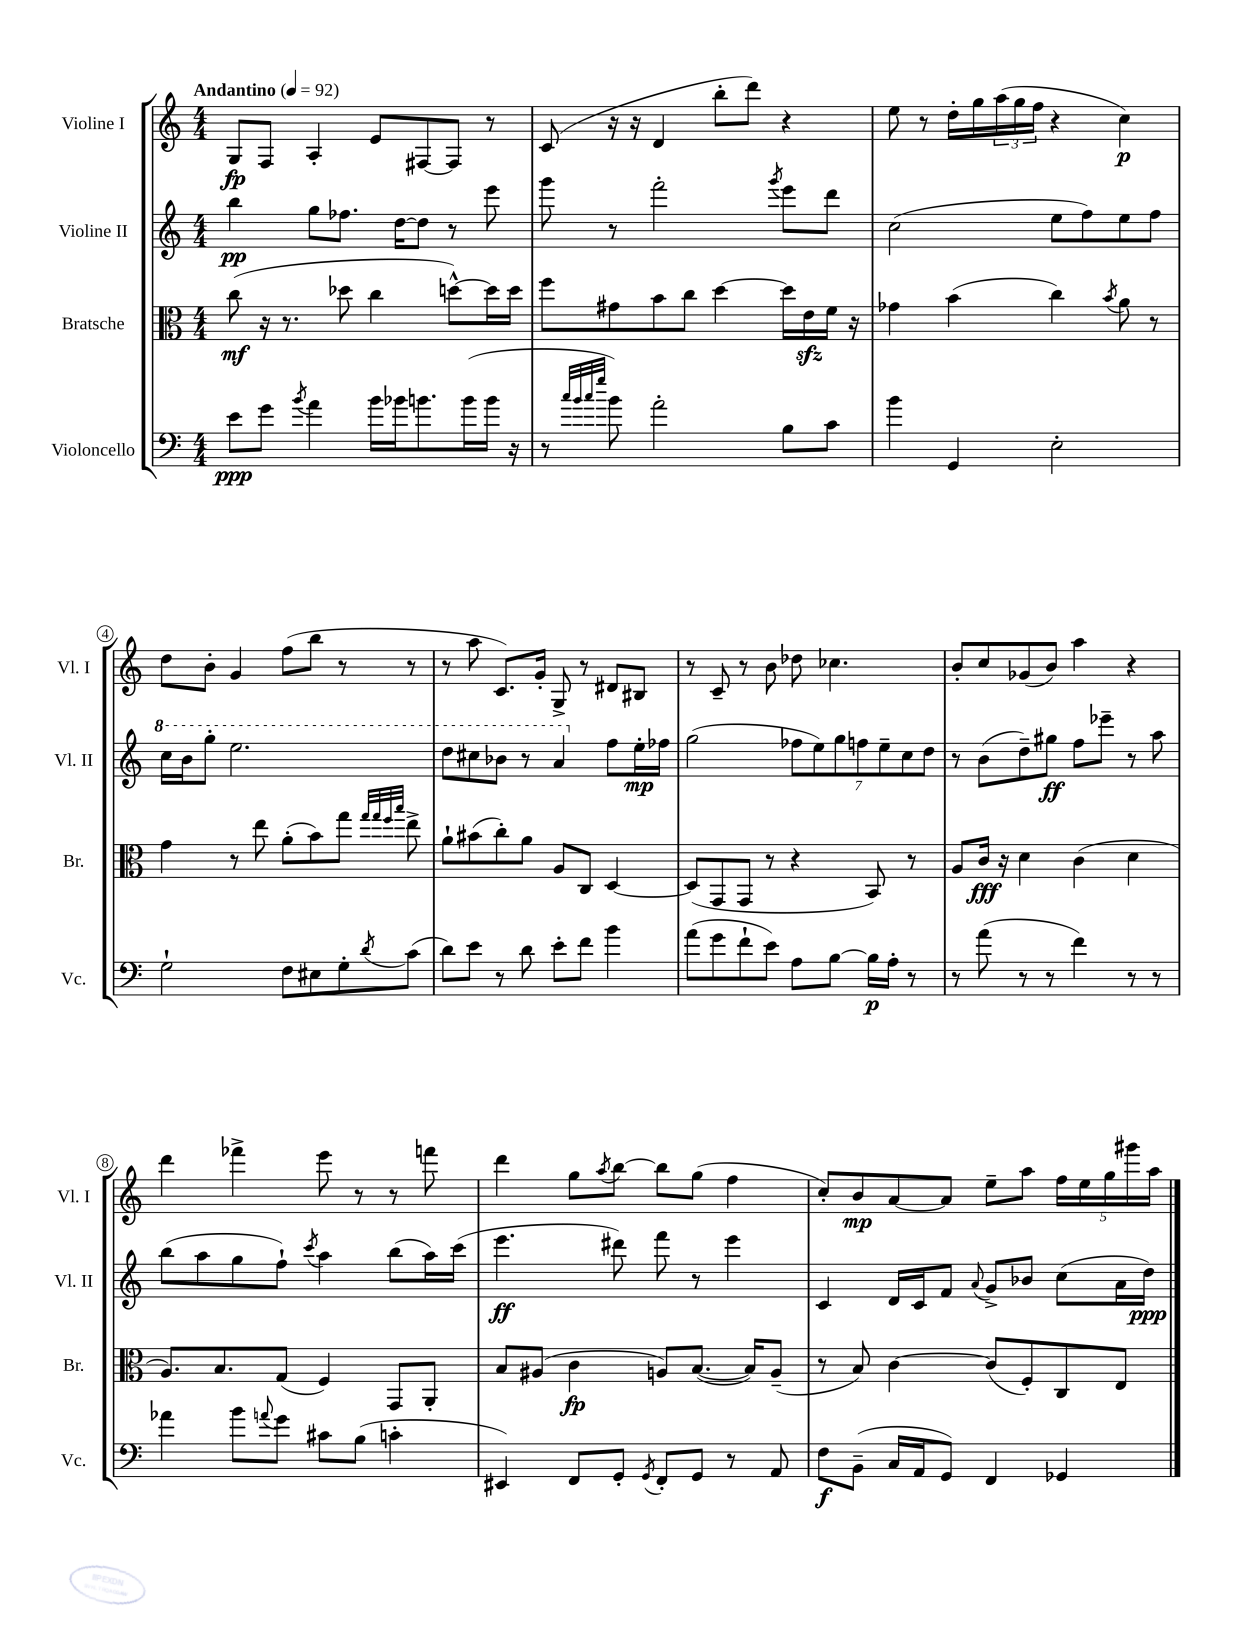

**kern	**dynam	**kern	**dynam	**kern	**dynam	**kern	**dynam
*part4	*part4	*part3	*part3	*part2	*part2	*part1	*part1
*staff4	*staff4	*staff3	*staff3	*staff2	*staff2	*staff1	*staff1
*I"Violoncello	*	*I"Bratsche	*	*I"Violine II	*	*I"Violine I	*
*I'Vc.	*	*I'Br.	*	*I'Vl. II	*	*I'Vl. I	*
*clefF4	*	*clefC3	*	*clefG2	*	*clefG2	*
*k[]	*	*k[]	*	*k[]	*	*k[]	*
*M4/4	*	*M4/4	*	*M4/4	*	*M4/4	*
*MM92	*	*MM92	*	*MM92	*	*MM92	*
=1	=1	=1	=1	=1	=1	=1	=1
!	!	!	!	!	!	!LO:TX:a:B:t=Andantino	!
8e\L	ppp	(8cc\	mf	4bb\	pp	8G/L	fp
8g\J	.	16r	.	.	.	8F/J	.
.	.	8.r	.	.	.	.	.
8qb/	.	.	.	.	.	.	.
4a\	.	.	.	8gg\L	.	4A'/	.
.	.	8dd-X\	.	8.ff-X\J	.	.	.
16b\LL	.	4cc\	.	.	.	8e/L	.
16b-X\J	.	.	.	[16dd\KL	.	.	.
8.bn\	.	.	.	8dd\J]	.	[8F#X/	.
.	.	[8ddn^^\L)	.	8r	.	8F#/J]	.
(16b\L	.	.	.	.	.	.	.
16b\JJ	.	16dd\L]	.	8eee\	.	8r	.
16r	.	16dd\JJ	.	.	.	.	.
=2	=2	=2	=2	=2	=2	=2	=2
8r	.	8ff\L	.	8ggg\	.	(8c/	.
32qqcc/LLL	.	.	.	.	.	.	.
32qqb/	.	.	.	.	.	.	.
32qqcc/	.	.	.	.	.	.	.
32qqgg/JJJ	.	.	.	.	.	.	.
8b\)	.	8g#X\	.	8r	.	16r	.
.	.	.	.	.	.	16r	.
2a'\	.	8b\	.	2fff'\	.	4d/	.
.	.	8cc\J	.	.	.	.	.
.	.	[4dd\	.	.	.	8bb'\L	.
.	.	.	.	.	.	8ddd\J)	.
.	.	.	.	8qggg/	.	.	.
8B\L	.	16dd\LL]	.	8eee\L	.	4r	.
.	.	16ezz\	.	.	.	.	.
8c\J	.	16f\JJ	.	8ddd\J	.	.	.
.	.	16r	.	.	.	.	.
=3	=3	=3	=3	=3	=3	=3	=3
4b\	.	4g-X\	.	(2cc\	.	8ee\	.
.	.	.	.	.	.	8r	.
4GG/	.	(4b\	.	.	.	16dd'\LL	.
.	.	.	.	.	.	16gg\	.
.	.	.	.	.	.	(24aa\	.
.	.	.	.	.	.	24gg\	.
.	.	.	.	.	.	24ff\JJ	.
2E'\	.	4cc\)	.	8ee\L	.	4r	.
.	.	.	.	8ff\)	.	.	.
.	.	8qb/	.	.	.	.	.
.	.	8a\	.	8ee\	.	4cc\)	p
.	.	8r	.	8ff\J	.	.	.
!!LO:LB:g=z
=4	=4	=4	=4	=4	=4	=4	=4
*	*	*	*	*8va	*	*	*
2G`\	.	4g\	.	16ccc\LL	.	8dd\L	.
.	.	.	.	16bb\J	.	.	.
.	.	.	.	8ggg'\J	.	8b'\J	.
.	.	8r	.	2.eee\	.	4g/	.
.	.	8ee\	.	.	.	.	.
8F\L	.	(8a'\L	.	.	.	(8ff\L	.
8E#X\	.	8b\)	.	.	.	8bb\J	.
8G'\	.	8gg\J	.	.	.	8r	.
.	.	32qqgg/LLL	.	.	.	.	.
.	.	32qqgg/	.	.	.	.	.
.	.	32qqff/	.	.	.	.	.
8qd/	.	32qqbb/JJJ	.	.	.	.	.
(8c\J	.	8ee^\	.	.	.	8r	.
=5	=5	=5	=5	=5	=5	=5	=5
8d\L)	.	8a`\L	.	8ddd\L	.	8r	.
8e\J	.	(8b#X\	.	8ccc#X\	.	8aa\	.
8r	.	8cc'\)	.	8bb-X\J	.	8.c/L)	.
8d\	.	8a\J	.	8r	.	.	.
.	.	.	.	.	.	16g'/Jk	.
8e'\L	.	8A/L	.	4aa/	.	8G^/	.
8f\J	.	8C/J	.	.	.	8r	.
*	*	*	*	*X8va	*	*	*
4b\	.	[4D/	.	8ff\L	.	8d#X/L	.
.	.	.	.	16ee'\L	mp	8B#X/J	.
.	.	.	.	16ff-X\JJ	.	.	.
=6	=6	=6	=6	=6	=6	=6	=6
(8a\L	.	(8D/L]	.	(2gg\	.	8r	.
8g\	.	8GG/	.	.	.	8c~/	.
8f`\	.	8GG/J	.	.	.	8r	.
8e\J)	.	8r	.	.	.	8b\	.
8A\L	.	4r	.	14ff-X\L	.	8dd-X\	.
.	.	.	.	14ee\)	.	.	.
[8B\J	.	.	.	.	.	4.cc-X\	.
.	.	.	.	14gg\	.	.	.
.	.	.	.	14ffn\	.	.	.
16B\LL]	p	8BB/)	.	.	.	.	.
.	.	.	.	14ee~\	.	.	.
16A'\JJ	.	.	.	.	.	.	.
.	.	.	.	14cc\	.	.	.
8r	.	8r	.	.	.	.	.
.	.	.	.	14dd\J	.	.	.
=7	=7	=7	=7	=7	=7	=7	=7
8r	.	8A/L	.	8r	.	8b'/L	.
(8a\	.	16c/Jk	fff	(8b\L	.	8cc/	.
.	.	16r	.	.	.	.	.
8r	.	4d\	.	8dd~\)	.	(8g-X/	.
8r	.	.	.	8gg#X\J	ff	8b/J)	.
4f\)	.	(4c\	.	8ff\L	.	4aa\	.
.	.	.	.	8eee-X~\J	.	.	.
8r	.	4d\	.	8r	.	4r	.
8r	.	.	.	8aa\	.	.	.
!!LO:LB:g=z
=8	=8	=8	=8	=8	=8	=8	=8
4a-X\	.	8.A/L)	.	(8bb\L	.	4ddd\	.
.	.	.	.	8aa\	.	.	.
.	.	8.B/	.	.	.	.	.
8b\L	.	.	.	8gg\	.	4fff-X^\	.
8qqan/	.	.	.	.	.	.	.
8g\J	.	(8G/J	.	8ff`\J)	.	.	.
.	.	.	.	8qccc/	.	.	.
8c#X\L	.	4F/)	.	4aa\	.	8eee\	.
(8B\J	.	.	.	.	.	8r	.
4cn'\	.	8GG/L	.	(8bb\L	.	8r	.
.	.	8AA'/J	.	16aa\L)	.	8fffn\	.
.	.	.	.	(16ccc\JJ	.	.	.
=9	=9	=9	=9	=9	=9	=9	=9
4EE#X/)	.	8B/L	.	4.eee\	ff	4ddd\	.
.	.	(8A#X/J	.	.	.	.	.
8FF/L	.	4c\	fp	.	.	8gg\L	.
.	.	.	.	.	.	8qaa/	.
8GG'/J	.	.	.	8ddd#X\)	.	[8bb\J	.
8qGG/	.	.	.	.	.	.	.
8FF'/L	.	8An/L)	.	8fff\	.	8bb\L]	.
8GG/J	.	([8.B/J	.	8r	.	(8gg\J	.
8r	.	.	.	4eee\	.	4ff\	.
.	.	16B/KL])	.	.	.	.	.
8AA/	.	(8A~/J	.	.	.	.	.
=10	=10	=10	=10	=10	=10	=10	=10
8F\L	f	8r	.	4c/	.	8cc'/L)	.
(8BB~\J	.	8B/)	.	.	.	8b/	mp
16C/LL	.	[4c\	.	16d/LL	.	[8a/	.
16AA/J	.	.	.	16c/J	.	.	.
8GG/J)	.	.	.	8f/J	.	8a/J]	.
.	.	.	.	8qqa/	.	.	.
4FF/	.	(8c/L]	.	8g^/L	.	8ee~\L	.
.	.	8F'/)	.	8b-X/J	.	8aa\J	.
4GG-X/	.	8C/	.	(8cc\L	.	20ff\LL	.
.	.	.	.	.	.	20ee\	.
.	.	.	.	.	.	20gg\	.
.	.	8E/J	.	16a\L	.	.	.
.	.	.	.	.	.	20ggg#X\	.
.	.	.	.	16dd\JJ)	ppp	.	.
.	.	.	.	.	.	20aa\JJ	.
==	==	==	==	==	==	==	==
*-	*-	*-	*-	*-	*-	*-	*-
